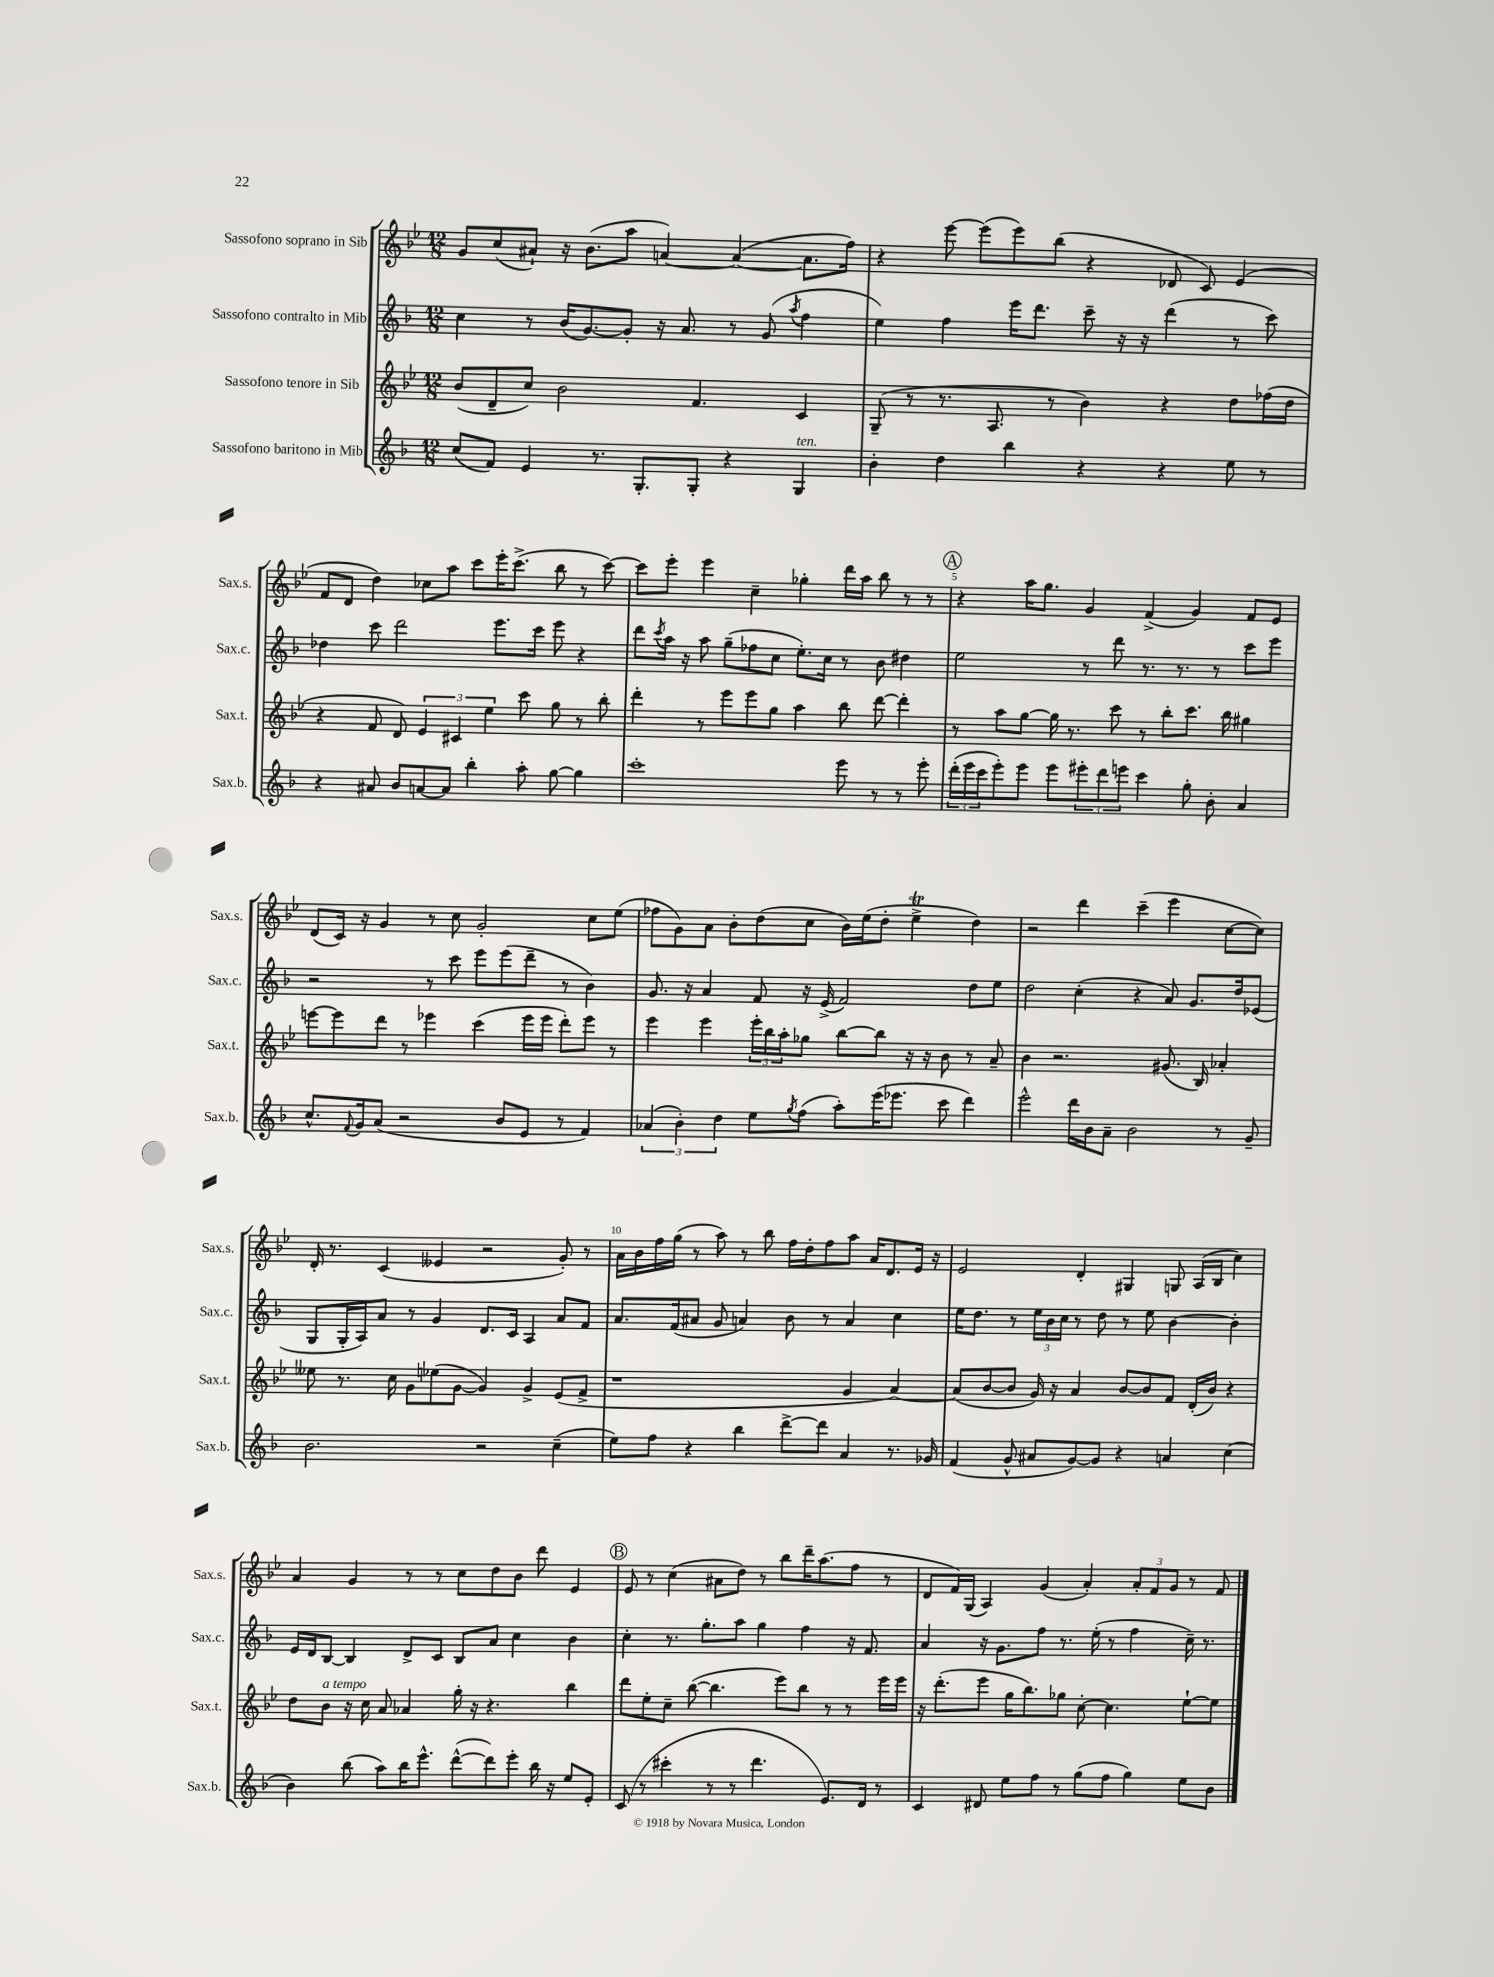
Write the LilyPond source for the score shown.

<<
\new StaffGroup <<
\new Staff = "s0" \with { instrumentName = "Sassofono soprano in Sib" shortInstrumentName = "Sax.s." } {
    \clef treble \key bes \major \numericTimeSignature \time 12/8
    g'8 c''8( ais'8-!) r16 bes'8.( a''8 a'4~) a'4~( a'8. f''16) |
    r4 ees'''8~ ees'''8( ees'''8) bes''8( r4 des'8 c'8) ees'4( |
    f'8 d'8 d''4) ces''8 a''8 c'''8 ees'''16-. c'''8.->( bes''8 r8 c'''8~) |
    c'''8 ees'''8-. ees'''4 c''4-- ges''4-. d'''16 a''16 bes''8 r8 r8 |
    \mark \markup { \circle "A" } r4 a''16 g''8. g'4 f'4->( g'4) f'8 ees'8 |
    d'8( c'16) r16 g'4 r8 c''8 g'2-. c''8 ees''8( |
    fes''8 g'8) a'8 bes'8-. d''8( c''8 bes'16) ees''16( d''8-. ees''4->\trill d''4) |
    r2 d'''4 c'''4--( ees'''4 c''8~ c''8) |
    d'16-. r8. c'4( eeses'4 r2 g'8-.) r8 |
    a'16 bes'16 f''16 g''16( r8 a''8) r8 bes''8 f''16 d''16-. f''8 a''8 a'16 d'8. ees'16 r16 |
    ees'2 d'4-. gis4 g8 a16( bes16 c''4) |
    a'4 g'4 r8 r8 c''8 d''8 bes'8 d'''8 ees'4 |
    \mark \markup { \circle "B" } ees'8 r8 c''4( ais'8 d''8) r8 bes''8 d'''16-- a''8.( f''8 r8 |
    d'8 f'16) g16( a4) g'4( a'4-.) \tuplet 3/2 { a'8-. f'8 g'8 } r8 f'8 \bar "|." |
}
\new Staff = "s1" \with { instrumentName = "Sassofono contralto in Mib" shortInstrumentName = "Sax.c." } {
    \clef treble \key f \major \numericTimeSignature \time 12/8
    c''4 r8 bes'16( g'8.~) g'8-. r16 a'8. r8 g'8( \acciaccatura { a''8 } f''4 |
    e''4) f''4 e'''16 d'''8. c'''8-- r16 r16 d'''4( r8 c'''8) |
    des''4 c'''8 d'''2 e'''8. c'''16 e'''8 r4 |
    d'''8 \acciaccatura { c'''8 } a''16 r16 a''8 g''8--( fes''8 c''8 e''8.-.) c''16 r8 bes'8 dis''4 |
    \mark \markup { \circle "A" } e''2 r8 d'''8 r8. r8. r8 c'''8 e'''8 |
    r2 r8 c'''8 e'''8 e'''8( d'''8-- r8 bes'4) |
    g'8. r16 a'4 f'8 r16 e'16->( f'2) d''8 e''8 |
    d''2 c''4-.( r4 a'8) g'8. d''16 ees'8( |
    g8 g16-. a16) a'8 r8 g'4 d'8. c'16 a4 a'8 f'8 |
    a'8. f'16( ais'8 g'8 a'4) bes'8 r8 a'4 c''4 |
    e''16 d''8. r8 \tuplet 3/2 { e''16 bes'16 c''16 } r8 d''8 r8 e''8 bes'4~ bes'4-. |
    e'16 d'16 bes8~ bes4 d'8-> c'8 bes8 a'8 c''4 bes'4 |
    \mark \markup { \circle "B" } c''4-. r8. g''8.-. a''8 g''4 f''4 r16 f'8. |
    a'4 r16 g'8. f''8 r8. e''16-.( r8 f''4 c''16--) r8. \bar "|." |
}
\new Staff = "s2" \with { instrumentName = "Sassofono tenore in Sib" shortInstrumentName = "Sax.t." } {
    \clef treble \key bes \major \numericTimeSignature \time 12/8
    bes'8( d'8-- c''8) bes'2 f'4. c'4 |
    g8--( r8 r8. a8. r8 bes'4) r4 d''8 fes''16( d''16 |
    r4 f'8 d'8) \tuplet 3/2 { ees'4 cis'4 ees''4 } c'''8 g''8 r8 bes''8-. |
    d'''4-. r8 ees'''8 ees'''8 g''8 a''4 bes''8 d'''8~ d'''4-. |
    \mark \markup { \circle "A" } r8 a''8 g''8~ g''16 r8. c'''8 r8 bes''8-. c'''8. bes''16 gis''4 |
    e'''8~ e'''8 d'''8 r8 ees'''4 c'''4( ees'''16 ees'''16 d'''8-.) ees'''8 r8 |
    ees'''4 ees'''4 \tuplet 3/2 { ees'''16-. bes''16 a''16-. } ges''8 bes''8~ bes''8 r16 r16 bes'8 r8 a'8-- |
    bes'4 r2. gis'8.( bes16) aes'4-. |
    eeses''8 r8. c''16 g'8 ees''8( g'8~ g'4) g'4-> ees'8( f'8-> |
    r1 g'4 a'4~) |
    a'8( bes'8~ bes'8 g'16) r16 a'4 bes'8~ bes'8 f'8 d'16-.( bes'16) r4 |
    d''8 bes'8^\markup { \italic "a tempo" } r16 c''16 a'8 aes'4 g''16-. r16 r4. bes''4 |
    \mark \markup { \circle "B" } d'''8 ees''8-. c''8-- bes''8~( bes''4. ees'''8) bes''8 r8 r8 ees'''16 ees'''16 |
    r16 d'''8.-.( ees'''8 g''16 bes''8.) ges''8 c''8~-. c''4. ees''8~-! ees''8 \bar "|." |
}
\new Staff = "s3" \with { instrumentName = "Sassofono baritono in Mib" shortInstrumentName = "Sax.b." } {
    \clef treble \key f \major \numericTimeSignature \time 12/8
    c''8( f'8) e'4 r8. g8.-. g8-. r4 g4^\markup { \italic "ten." } |
    bes'4-. d''4 bes''4 r4 r4 e''8 r8 |
    r4 ais'8 bes'8 a'8~ a'8 bes''4-. a''8-. g''8~ g''4 |
    c'''1-. e'''8 r8 r8 e'''8-. |
    \mark \markup { \circle "A" } \tuplet 3/2 { d'''16-.( e'''16 c'''16 } e'''8-.) e'''8 e'''8 \tuplet 3/2 { eis'''8-. d'''8 e'''8 } c'''4 g''8-. bes'8-. a'4 |
    c''8.-^ \appoggiatura { f'8 } g'16 a'8( r2 bes'8 e'8 r8 f'4) |
    \tuplet 3/2 { aes'4( bes'4-.) d''4 } e''8 \acciaccatura { g''8 } f''8( a''8-.) e'''16( ees'''8. c'''8 d'''4) |
    e'''2-^ d'''16 bes'16 a'8-- bes'2 r8 g'8-- |
    bes'2. r2 c''4--( |
    e''8) f''8 r4 bes''4 d'''8~-> d'''8 a'4 r8. ges'16 |
    f'4( g'8-^ ais'8 g'8~) g'8 r4 a'4 c''4( |
    bes'4) bes''8( a''8) bes''16 e'''8.-^ d'''8~-^( d'''8) e'''8-. bes''16 r16 e''8 e'8-. |
    \mark \markup { \circle "B" } c'8( r8 cis'''4-. r8 r8 d'''4. e'8.) d'16 r8 |
    c'4 dis'8 e''8 f''8 r8 g''8( f''8 g''4) e''8 bes'8 \bar "|." |
}
>>
>>
\layout { \context { \Score \override BarNumber.break-visibility = ##(#f #t #t) barNumberVisibility = #(every-nth-bar-number-visible 5) } }
